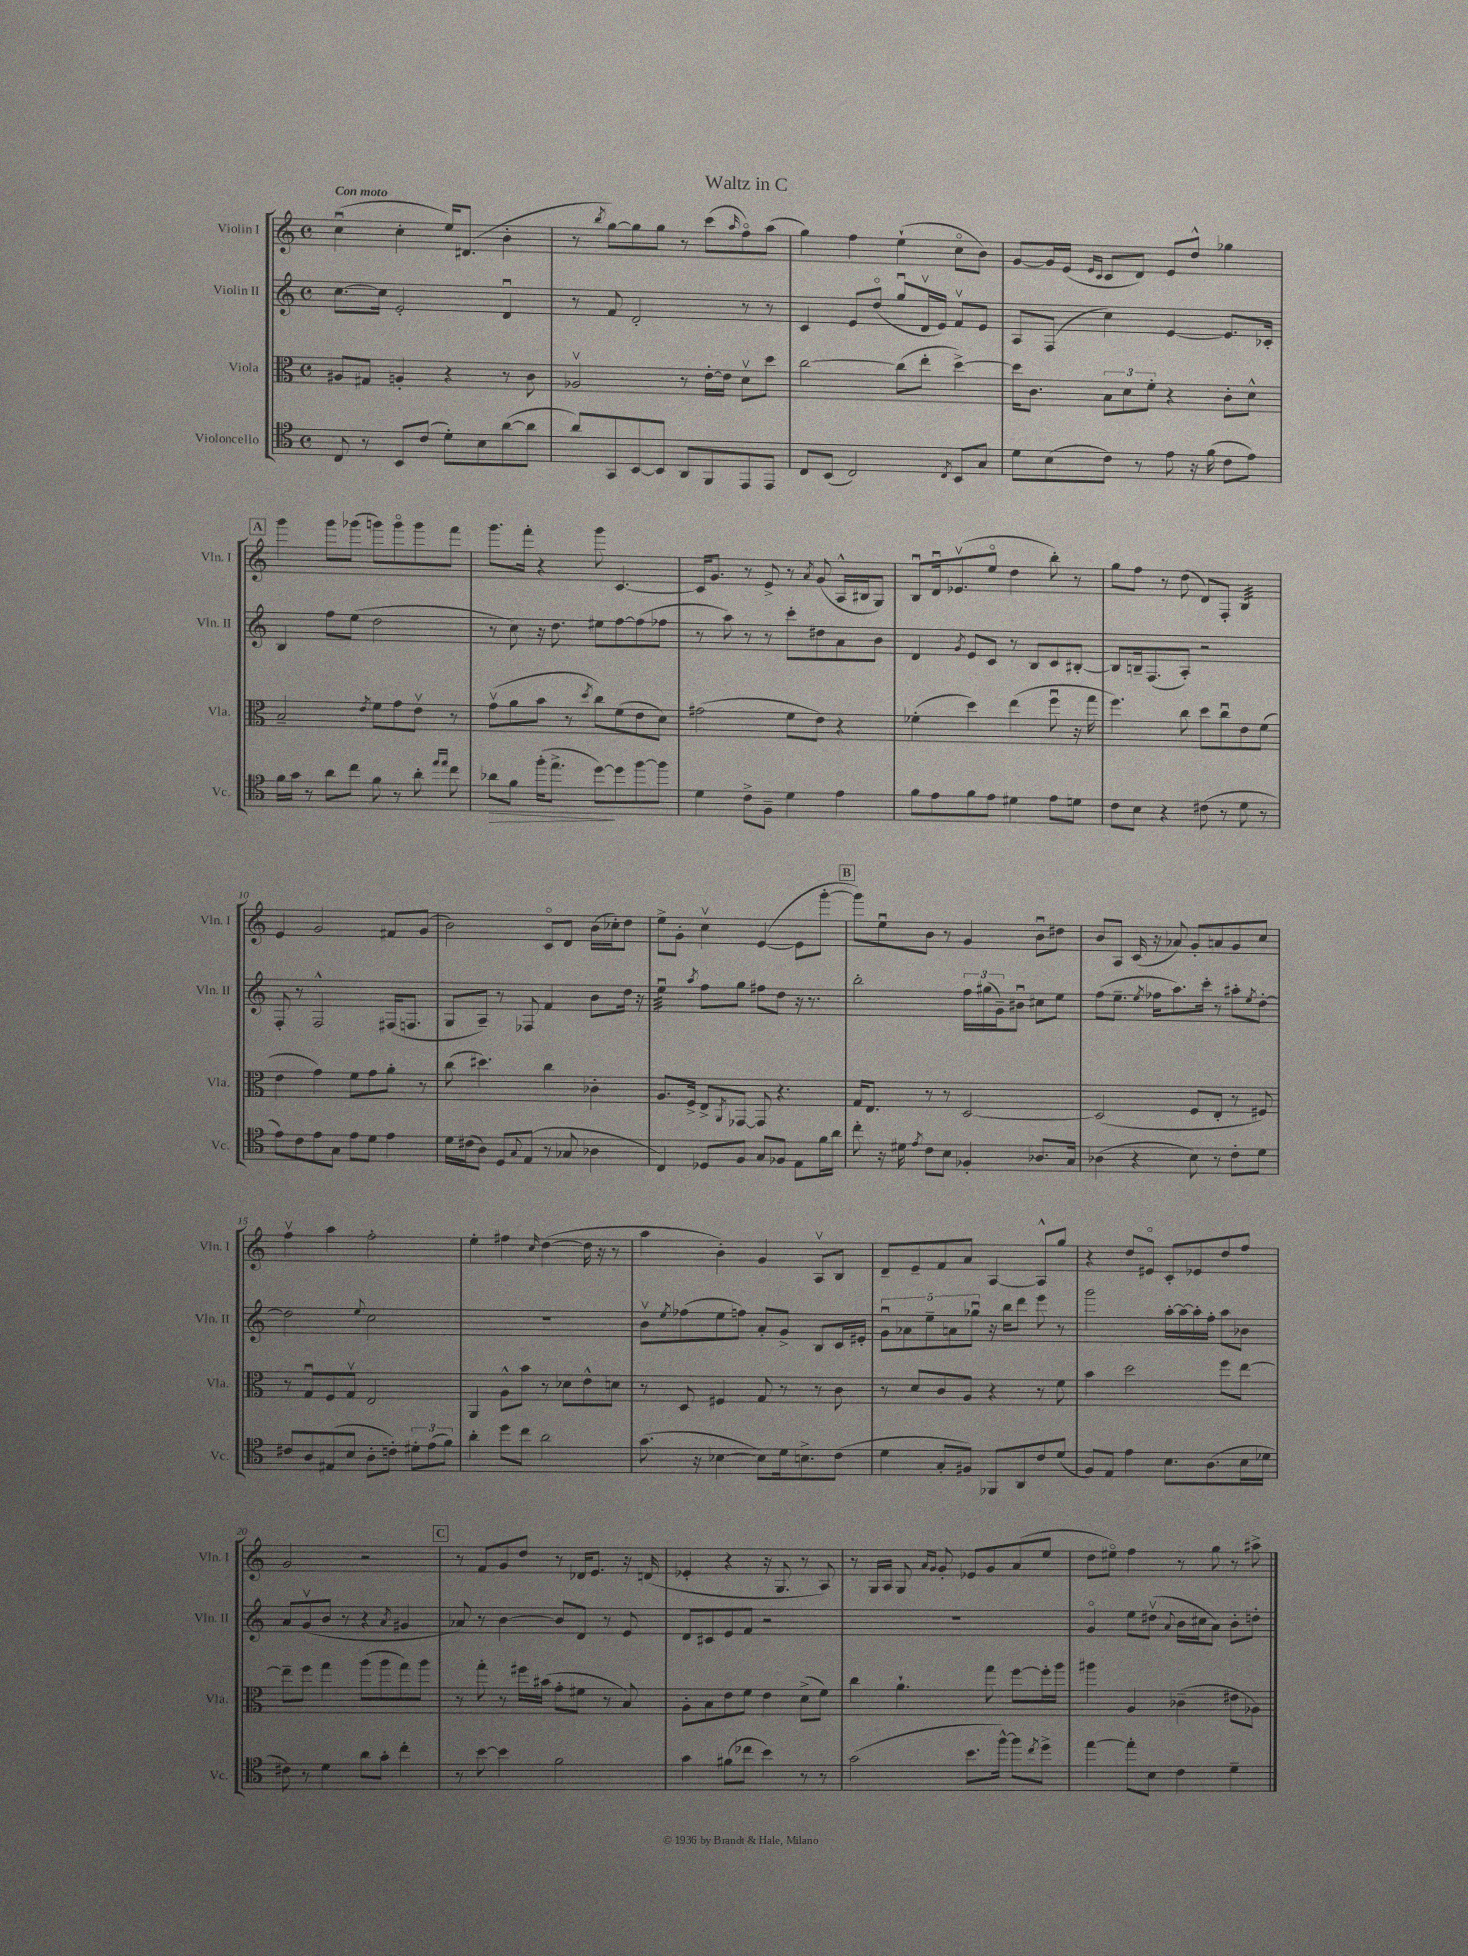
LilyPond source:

\header { title = "Waltz in C" }
<<
\new StaffGroup <<
\new Staff = "s0" \with { instrumentName = "Violin I" shortInstrumentName = "Vln. I" } {
    \clef treble \key c \major \defaultTimeSignature \time 4/4 \tempo "Con moto"
    c''4\downbow( c''4-. e''16) dis'8.( b'4-. |
    r8 \acciaccatura { b''8 } g''8~) g''8 g''8 r8 c'''8( \grace { a''16 } f''8\flageolet) a''8( |
    g''4) f''4 e''4-!( c''8\flageolet b'8) |
    g'8~ g'16 e'16( \grace { e'16 c'16 } c'8 d'8) e'8 d''8-^ ges''4 |
    \mark \markup { \box "A" } g'''4 g'''8 ges'''8( g'''8) g'''8\flageolet g'''8 f'''8 |
    g'''8. f'''16-. r4 g'''8 c'4.~ |
    c'16 g'8. r8 e'8-> r8 \acciaccatura { a'8 } g'8( a16-^ bis16 g8) |
    b8\downbow d'16\downbow ees'8.\upbow( e''8\flageolet d''4 b''8-.) r8 |
    g''8 f''8 r8 d''8( d'8) f8-. b4:32 |
    e'4 g'2 fis'8 g'8( |
    b'2) c'8\flageolet d'8 b'16( ces''16-.) d''8 |
    e''8-> g'8-. c''4\upbow e'4~( e'8 g'''8~-. |
    \mark \markup { \box "B" } g'''8) e''8\downbow b'8 r8 g'4 b'8\downbow dis''8 |
    b'8 a8 c'16( r16 aes'8) g'8-. a'8 g'8 c''8 |
    f''4\upbow a''4 f''2-. |
    e''4-. fis''4 \grace { c''16 } d''4~( d''16 r16 r8 |
    a''4 b'4-.) g'4 a8\upbow b8 |
    d'8-- e'8-- f'8 a'8 a4~ a8-^ g''8 |
    r4 d''8 eis'8\flageolet c'8-. ees'8 d''8 f''8 |
    g'2 r2 |
    \mark \markup { \box "C" } r8 f'8 g'8 d''8 r8 des'16 e'8. r16 d'16( |
    ees'4-. r4 r16 g8. r8 a8) |
    r8 g16 a16 g8 \grace { a'16 g'16 } g'8-. ees'8 g'8 a'8( e''8 |
    d''8 eis''8\flageolet) f''4 r8 g''8 r8 ais''8-> \bar "|." |
}
\new Staff = "s1" \with { instrumentName = "Violin II" shortInstrumentName = "Vln. II" } {
    \clef treble \key c \major \defaultTimeSignature \time 4/4
    c''8.~ c''16 e'2-. d'4\downbow |
    r8 f'8 d'2-. r8 r8 |
    c'4 e'8 d''8\flageolet( g''8\downbow d'16\upbow e'16) f'8\upbow e'8 |
    a8 f8( c''4) e'4~ e'8. ces'16-. |
    \mark \markup { \box "A" } b4 f''8 e''8( d''2 |
    r8 c''8) r16 d''8. eis''8 f''8~ f''8( fes''8 |
    r8 a''8) r8 r8 c'''8-. dis''8 a'8 b'8 |
    d'4 \acciaccatura { g'8 } e'8 c'8 r8 b8 c'8 bis8~-. |
    bis8 b16-- f8.( a8-.) r2 |
    f8-. r8 f2-^ fis16( f8. |
    g8 a8--) r8 fes8 f'4 b'8 d''16 r16 |
    e''4:32\downbow \acciaccatura { a''8 } f''8 g''8 fis''8 d''8 r16 r8. |
    \mark \markup { \box "B" } b''2-. \tuplet 3/2 { f''16 gis''16( g'16--) } bis'8\downbow cis''8 e''8 |
    f''8( e''8.-- \acciaccatura { e''8 } fes''16 a''8.) c'''16-. r8 ais''8-. \acciaccatura { e''8 } d''8~-. |
    d''2 \appoggiatura { e''8 } c''2 |
    R1 |
    b'8\upbow \acciaccatura { e''8 } fes''8( e''8 f''8) a'8-. g'8-> b8 c'16 eis'16-. |
    \tuplet 5/4 { g'8\downbow aes'8 e''8-- a'8 ges''8\downbow } r16 b''16 d'''8 e'''8 r8 |
    g'''2 a''16~-. a''16~ a''16-. f''16-. a''8 bes'8 |
    a'8 g'8\upbow( b'8 r8 r4 \acciaccatura { a'8 } gis'4 |
    \mark \markup { \box "C" } aes'8) r8 b'4~ b'8 d'8 r8 e'8 |
    d'8 cis'8 e'8 f'8 r2 |
    R1 |
    g'4\flageolet e''8 dis''8\upbow( \appoggiatura { a'8 } b'16 cis''16 a'8) b'8-. d''8-. \bar "|." |
}
\new Staff = "s2" \with { instrumentName = "Viola" shortInstrumentName = "Vla." } {
    \clef alto \key c \major \defaultTimeSignature \time 4/4
    ais8 gis8 a4-. r4 r8 c'8 |
    aes2\upbow r8 e'16~-. e'16 d'8\upbow d''8 |
    c''2~ c''8( e''8-. d''4~->) |
    d''16 c'8. \tuplet 3/2 { b8 d'8 f'8-. } r4 c'8-. d'8-^ |
    \mark \markup { \box "A" } b2-- \acciaccatura { e'8 } f'8 g'8 e'8\upbow r8 |
    g'8\upbow( a'8 b'8 r8 \acciaccatura { d''8 } c''8) f'8( e'8 d'8) |
    gis'2( f'8 e'8) r4 |
    fes'4-.( d''4) e''4( f''8\downbow r16 g''16 |
    f''4.) c''8 d''8 c''8\downbow e'8 f'8( |
    e'4 g'4) f'8 g'8 a'8-. r8 |
    c''8( dis''4.) c''4 ces'4-. |
    a8. f16-> e8-> \acciaccatura { a,8 } ges,8~ ges,8 r4. |
    \mark \markup { \box "B" } g16 e8. r8 r8 d2~ |
    d2( f8 e8-. r8 fis8) |
    r8 g8\downbow f8 g8\upbow e2 |
    a,4 a8-^ b'8 r8 des'8 e'8-^ d'8 |
    r8 d8 fis4 g8 r8 r8 c'8 |
    r8 d'8 c'8 a8 r4 r8 f'8 |
    b'4 d''2 f''8 e''8~ |
    e''8-- f''8 g''4 a''8( a''8 g''8) a''8 |
    \mark \markup { \box "C" } r8 g''8-. r8 fis''16 bis'16( g'8-. fis'8 r8 b8) |
    a8-. b8 e'8 f'8 e'4 d'8->( f'8) |
    c''4 a'4.-! g''8 f''8~ f''16-. a''16 |
    ais''4 a4 ces'4--( eis'8 aes8) \bar "|." |
}
\new Staff = "s3" \with { instrumentName = "Violoncello" shortInstrumentName = "Vc." } {
    \clef tenor \key c \major \defaultTimeSignature \time 4/4
    c8 r8 b,8 c'8( d'8-.) b8 a'8~( a'8 |
    a'8) g,8 b,8~ b,8 a,8 f,8 e,8 e,8 |
    c8 b,8( c2) \acciaccatura { c8 } b,8 g8 |
    d'8 b8( c'8) r8 e'8 r16 f'16( c'8 e'8) |
    \mark \markup { \box "A" } f'16 g'16 r8 a'8 c''8 f'8 r8 a'8-. \grace { e''16 e''16 } c''8 |
    aes'8\> f'8 f''16-.( e''8.-> d''8~\!) d''8 f''8~ f''8 |
    d'4 c'8-> f8-- d'4 e'4 |
    f'8 e'8 f'8 e'8 dis'4 e'8 d'8 |
    c'8 b8 r4 cis'8( r8 d'8 r8 |
    e'8) c'8 e'8 g8 e'8 d'8 e'4 |
    d'16 cis'16( a8) d8 \appoggiatura { g8 } e8( r8 ges8 aes4 |
    c4) des8 f8 g8 fes8 e8 f'16 a'16 |
    \mark \markup { \box "B" } c''8-. r16 dis'16 \acciaccatura { e'8 } c'8 b8 fes4-. aes8. g16 |
    aes4( r4 b8) r8 c'8-. d'8 |
    cis'8 a8 eis8( b8 a8-. c'8-.) \tuplet 3/2 { dis'8-. e'8( f'8) } |
    a'4-. d''8 c''8 a'2 |
    g'8.( r16 bes4~ bes8) d'16 b8.-> c'8( |
    d'4 g8-. fis8) fes,8 a,8 c'8 d'8( |
    f8) e8 e'4 b8. a8.( b16 des'16 |
    cis'8) r8 d'4 a'8 g'8-. c''4-. |
    \mark \markup { \box "C" } r8 b'8~ b'4 f'2 |
    g'4 fis'8( ces''8 b'4) r8 r8 |
    g'2( b'8. f''16~-^) f''8 \acciaccatura { c''8 } d''8-> |
    e''4~ e''8-. b8 c'4 d'4-- \bar "|." |
}
>>
>>
